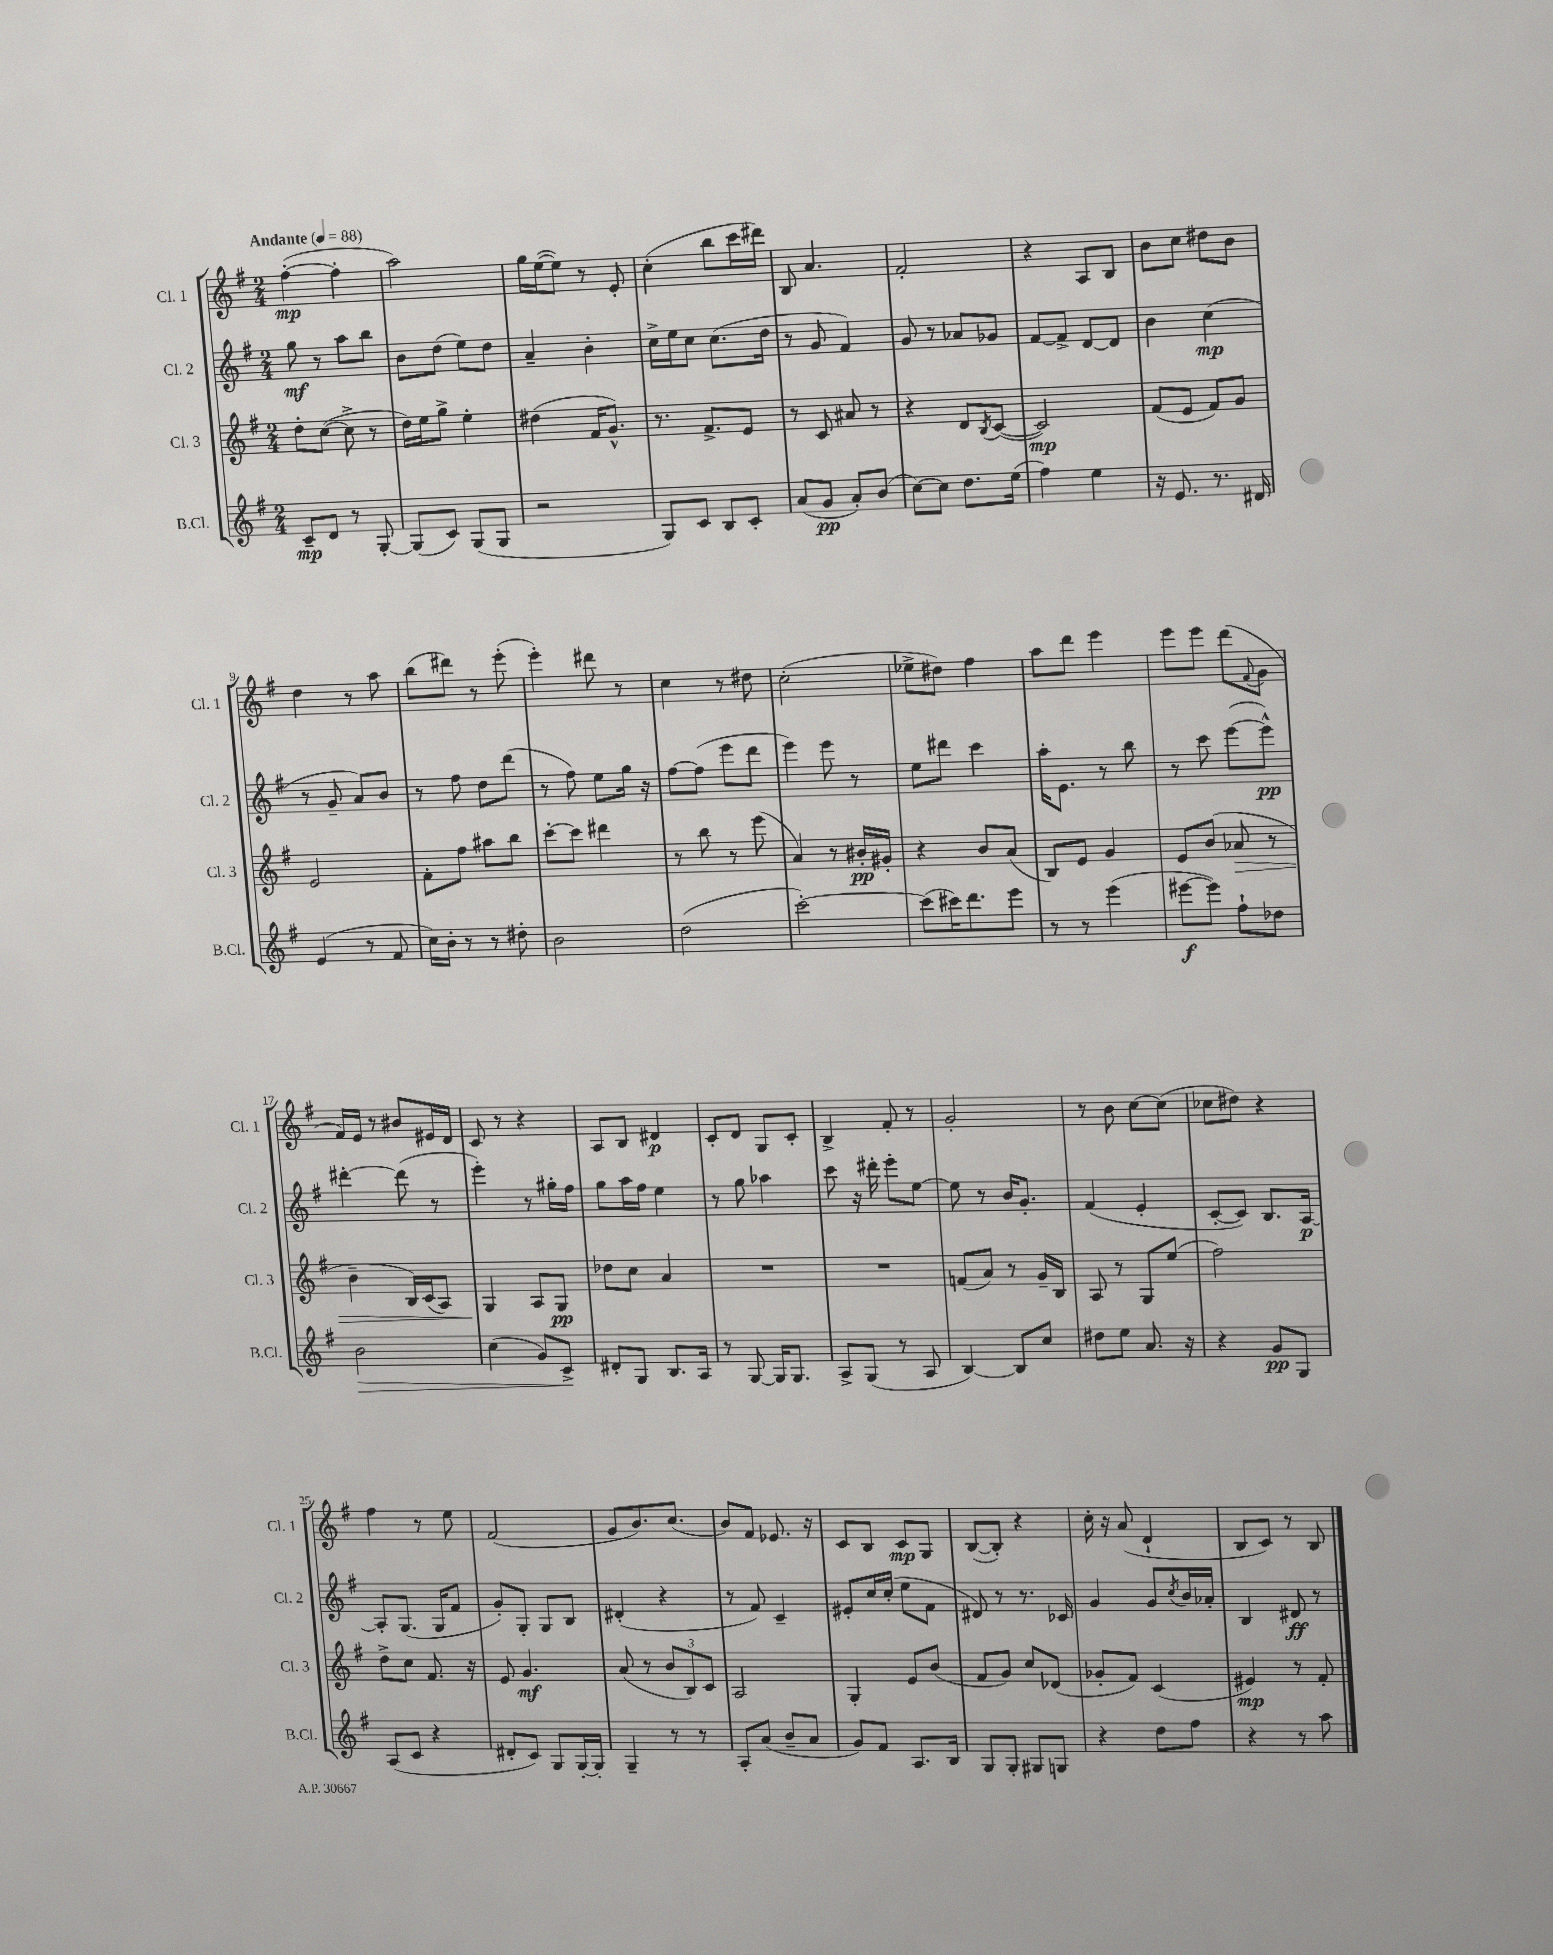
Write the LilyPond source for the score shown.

<<
\new StaffGroup <<
\new Staff = "s0" \with { instrumentName = "Cl. 1" shortInstrumentName = "Cl. 1" } {
    \clef treble \key g \major \numericTimeSignature \time 2/4 \tempo "Andante" 4 = 88
    fis''4~-.\mp( fis''4-. |
    a''2) |
    g''16 e''16~( e''8) r8 e'8-. |
    c''4-.( b''8 c'''16 dis'''16) |
    b8 a'4. |
    fis'2-. |
    r4 a8 b8 |
    b'8 c''8 dis''8 b'8 |
    d''4 r8 a''8 |
    b''8( dis'''8) r8 e'''8-.( |
    e'''4-.) dis'''8 r8 |
    c''4 r8 dis''8 |
    c''2-.( |
    ees''8-> dis''8) fis''4 |
    a''8 d'''8 e'''4 |
    e'''8 e'''8 d'''8( \appoggiatura { fis'8 } g'8 |
    fis'16) e'16 r8 bis'8 eis'16 d'16 |
    c'8 r8 r4 |
    a8 b8 dis'4\p |
    c'8-. d'8 g8 c'8-. |
    b4-> fis'8-. r8 |
    g'2-. |
    r8 b'8 c''8~ c''8( |
    ces''8 dis''8) r4 |
    fis''4 r8 e''8 |
    fis'2( |
    g'8 b'8.) c''8.( |
    b'8) fis'8 ees'8. r16 |
    c'8 b8 c'8\mp g8 |
    b8~( b8-.) r4 |
    c''16-. r16 a'8( d'4-! |
    b8 c'8) r8 b8 \bar "|." |
}
\new Staff = "s1" \with { instrumentName = "Cl. 2" shortInstrumentName = "Cl. 2" } {
    \clef treble \key g \major \numericTimeSignature \time 2/4
    g''8\mf r8 a''8 b''8 |
    b'8 d''8( e''8) d''8 |
    a'4-- b'4-. |
    c''16-> e''16 c''8 c''8.( d''16 |
    r8 g'8 fis'4) |
    g'8 r8 aes'8 ges'8 |
    fis'8~ fis'8-> d'8~ d'8 |
    b'4 c''4\mp( |
    r8 g'8-- a'8) b'8 |
    r8 fis''8 d''8 d'''8( |
    r8 fis''8) e''8 g''16 r16 |
    fis''8~ fis''8( e'''8 d'''8 |
    e'''4) e'''8 r8 |
    e''8 dis'''8 c'''4 |
    a''16-. e'8. r8 b''8 |
    r8 c'''8 e'''8~( e'''8-^\pp) |
    dis'''4~-. dis'''8( r8 |
    e'''4-.) r8 gis''16-. fis''16 |
    g''8 a''16 fis''16 e''4 |
    r8 g''8 aes''4 |
    c'''8 r16 dis'''16-. e'''8-. e''8~ |
    e''8 r8 b'16 g'8.-. |
    fis'4( e'4-. |
    c'8~-. c'8) b8. a16~\p |
    a8-. g8.( g16 fis'8 |
    g'8-.) g8-. g8 b8 |
    dis'4-.( r4 |
    r8 fis'8) c'4-- |
    eis'8-. c''16 c''16-.( e''8 fis'8 |
    dis'8) r8 r8. ces'16 |
    g'4 g'8 \acciaccatura { c''8 } b'16 aes'16-. |
    b4 dis'8\ff r8 \bar "|." |
}
\new Staff = "s2" \with { instrumentName = "Cl. 3" shortInstrumentName = "Cl. 3" } {
    \clef treble \key g \major \numericTimeSignature \time 2/4
    d''8-. c''8~( c''8-> r8 |
    d''16) e''16 g''8-> e''4-. |
    dis''4( fis'16 g'8.-^) |
    r8. fis'8.-> e'8 |
    r8 c'8 ais'8 r8 |
    r4 d'8 \acciaccatura { b8 } c'8~( |
    c'2\mp) |
    fis'8( e'8 fis'8) g'8 |
    e'2 |
    fis'8-. fis''8 ais''8 b''8 |
    c'''8~-. c'''8 dis'''4 |
    r8 b''8 r8 e'''8( |
    a'4) r8 bis'16-.\pp gis'16-. |
    r4 b'8 a'8( |
    b8) e'8 g'4 |
    e'8 b'8( aes'8\> r8 |
    b'4-- b16) c'16( a8) |
    g4\! a8 g8\pp |
    des''8 c''8 a'4 |
    R2 |
    R2 |
    f'8( a'8) r8 g'16-- b16 |
    a8 r8 g8 e''8( |
    fis''2) |
    d''8-> c''8 fis'8. r16 |
    e'8 g'4.\mf |
    a'8( r8 \tuplet 3/2 { b'8 b8) c'8 } |
    a2 |
    g4-. e'8 b'8( |
    fis'8 g'8) c''8 des'8( |
    ges'8-. fis'8) c'4( |
    eis'4\mp) r8 fis'8-. \bar "|." |
}
\new Staff = "s3" \with { instrumentName = "B.Cl." shortInstrumentName = "B.Cl." } {
    \clef treble \key g \major \numericTimeSignature \time 2/4
    c'8--\mp d'8 r8 g8~-. |
    g8( c'8) g8( g8 |
    r2 |
    g8) c'8 b8 c'8-. |
    a'8( g'8\pp a'8-.) b'8( |
    c''8~) c''8 d''8. e''16( |
    fis''4) e''4 |
    r16 e'8. r8. dis'16 |
    e'4( r8 fis'8 |
    c''16) b'16-. r8 r8 dis''8-. |
    b'2 |
    d''2( |
    c'''2~-.) |
    c'''8( cis'''16) d'''8. e'''8 |
    r8 r8 e'''4( |
    eis'''8~\f eis'''8) fis''8-! des''8 |
    b'2\> |
    c''4( g'8) c'8->\! |
    dis'8-. g8 b8. a16 |
    r8 g8~ g16 g8. |
    a8-> g8( r8 a8 |
    b4~) b8 c''8 |
    dis''8 e''8 a'8. r16 |
    r4 g'8\pp g8 |
    a8( c'8 r4 |
    dis'8-. c'8) g8 g16~-. g16-. |
    g4-- r8 r8 |
    a8-. a'8( b'8-- a'8 |
    g'8) fis'8 a8. b16 |
    g8 g8-. gis8 g8 |
    r4 d''8 fis''8 |
    r4 r8 a''8 \bar "|." |
}
>>
>>
